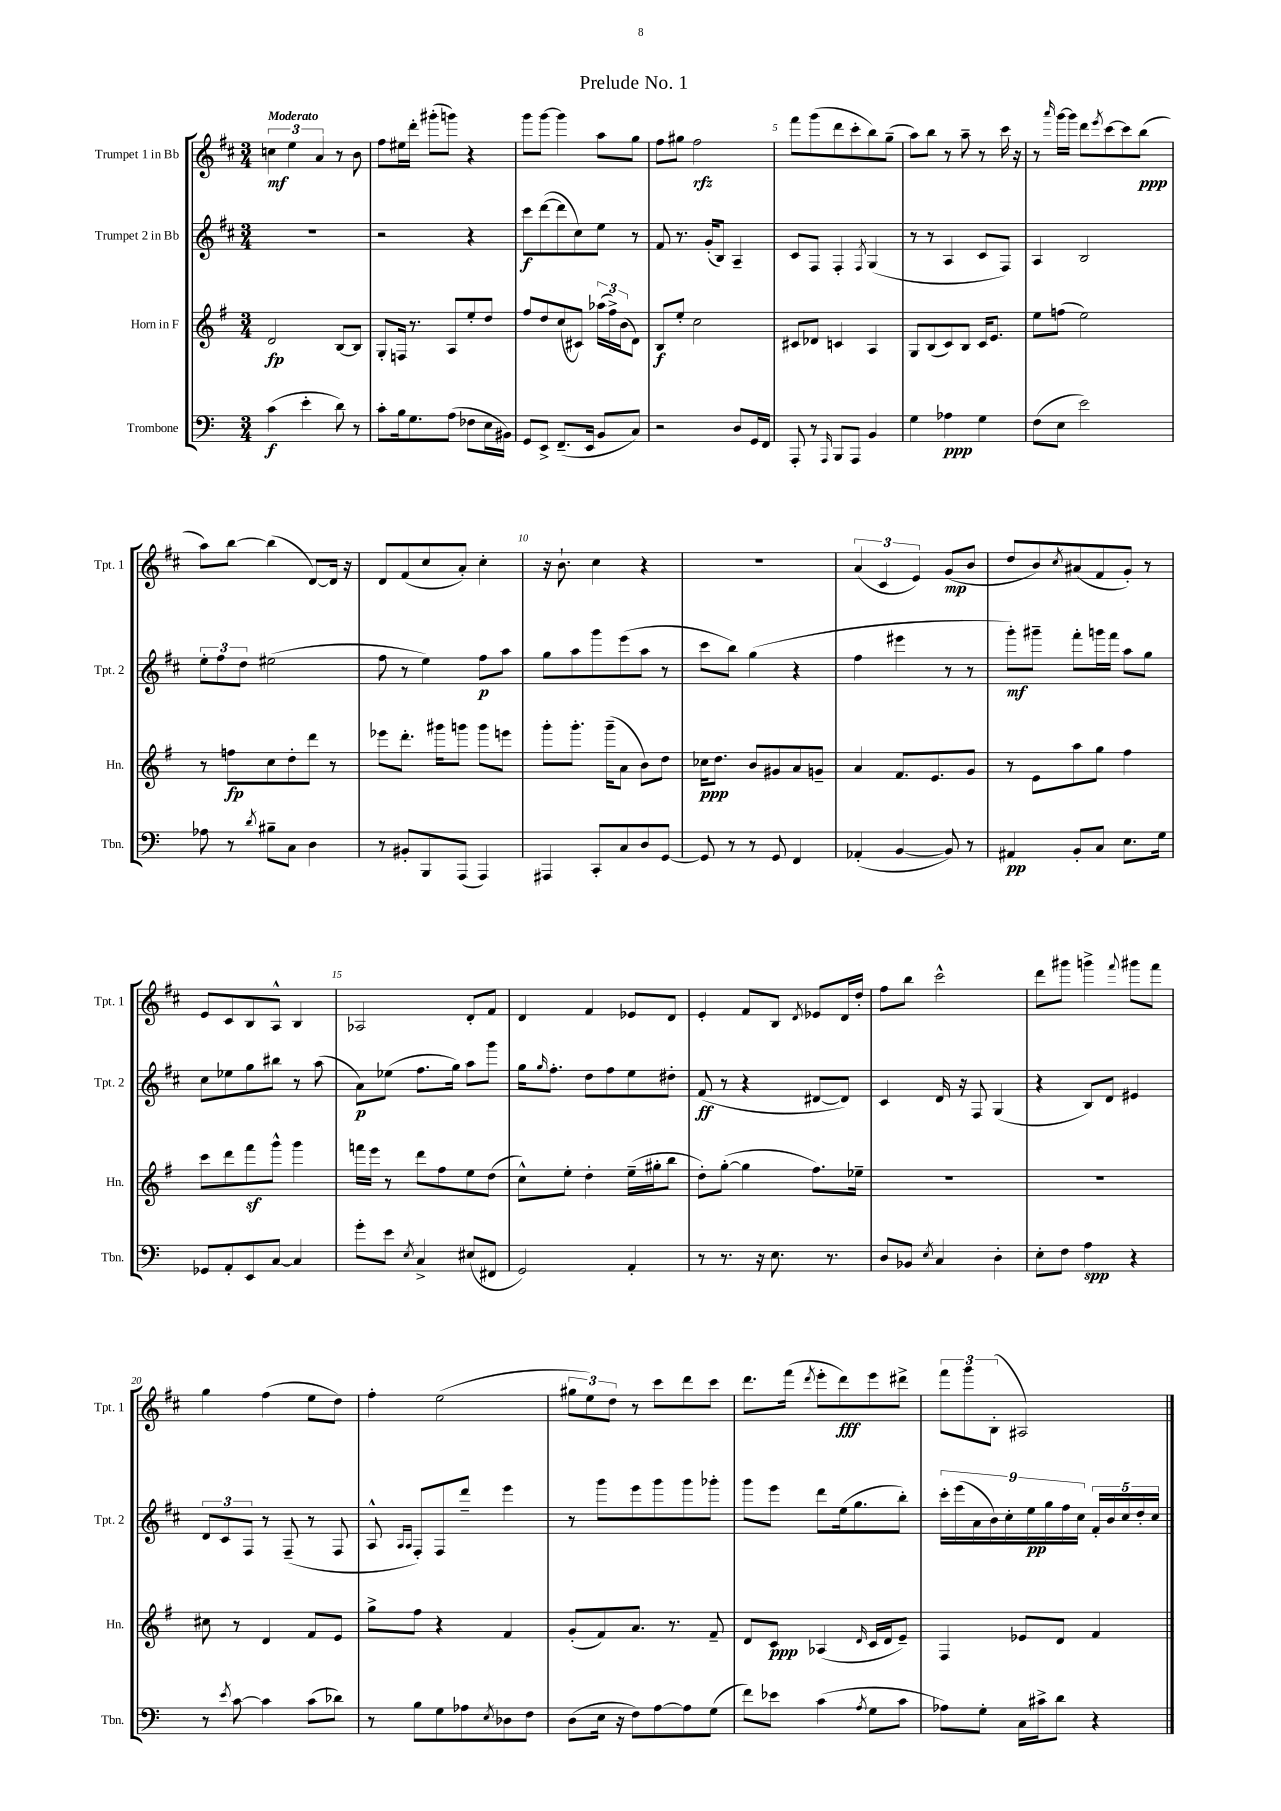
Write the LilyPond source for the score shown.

\header { title = "Prelude No. 1" }
<<
\new StaffGroup <<
\new Staff = "s0" \with { instrumentName = "Trumpet 1 in Bb" shortInstrumentName = "Tpt. 1" } {
    \clef treble \key d \major \numericTimeSignature \time 3/4 \tempo "Moderato"
    \tuplet 3/2 { c''4\mf e''4 a'4 } r8 b'8 |
    fis''8 eis''16 d'''16-. gis'''8-.( g'''8) r4 |
    g'''8 g'''8~ g'''4 a''8 g''8 |
    fis''8 gis''8 fis''2\rfz |
    fis'''8 g'''8( d'''8 cis'''8-. b''8) g''8--( |
    a''8) b''8 r8 a''8-- r8 cis'''16 r16 |
    r8 \grace { a'''16 } g'''16~ g'''16 d'''8 \acciaccatura { e'''8 } cis'''8~ cis'''8 b''8\ppp( |
    a''8) b''8~ b''4( d'8~) d'16 r16 |
    d'8 fis'8( cis''8 a'8-.) cis''4-. |
    r16 b'8.-! cis''4 r4 |
    R2. |
    \tuplet 3/2 { a'4( cis'4 e'4) } g'8\mp( b'8 |
    d''8 b'8) \acciaccatura { cis''8 } ais'8( fis'8 g'8-.) r8 |
    e'8 cis'8 b8 a8-^ b4 |
    aes2 d'8-. fis'8 |
    d'4 fis'4 ees'8 d'8 |
    e'4-. fis'8 b8 \acciaccatura { d'8 } ees'8 d'16 d''16-. |
    fis''8 b''8 cis'''2-^ |
    d'''8 gis'''8 g'''4-> \appoggiatura { fis'''8 } gis'''8 fis'''8 |
    g''4 fis''4( e''8 d''8) |
    fis''4-. e''2( |
    \tuplet 3/2 { gis''8 e''8) d''8 } r8 cis'''8 d'''8 cis'''8 |
    d'''8. fis'''16( \acciaccatura { d'''8 } e'''8-. d'''8\fff) e'''8 dis'''8-> |
    \tuplet 3/2 { fis'''8 g'''8 b8-.( } ais2) \bar "|." |
}
\new Staff = "s1" \with { instrumentName = "Trumpet 2 in Bb" shortInstrumentName = "Tpt. 2" } {
    \clef treble \key d \major \numericTimeSignature \time 3/4
    R2. |
    r2 r4 |
    cis'''8\f d'''8~( d'''8 cis''8) e''8 r8 |
    fis'8 r8. g'16-.( b8) a4-- |
    cis'8 fis8 fis4-. \acciaccatura { fis8 } g4( |
    r8 r8 a4 cis'8 fis8) |
    a4 b2 |
    \tuplet 3/2 { e''8-. fis''8 d''8 } eis''2( |
    fis''8 r8 e''4) fis''8\p a''8 |
    g''8 a''8 g'''8 e'''8( a''8 r8 |
    cis'''8 b''8) g''4( r4 |
    fis''4 eis'''4 r8 r8 |
    g'''8-.\mf) gis'''8-- fis'''8-. g'''16 fis'''16 a''8 g''8 |
    cis''8 ees''8 g''8 bis''8 r8 a''8( |
    a'8\p) ees''8( fis''8. g''16) a''8 g'''8 |
    g''16 \grace { g''16 } fis''8.-. d''8 fis''8 e''8 dis''8-. |
    fis'8\ff( r8 r4 dis'8~ dis'8) |
    cis'4 d'16 r16 fis8 g4( |
    r4 b8) d'8 eis'4 |
    \tuplet 3/2 { d'8 cis'8 fis8 } r8 fis8--( r8 fis8 |
    a8-^ \grace { a16 a16 } fis8-.) fis8 d'''8-- e'''4 |
    r8 g'''8 e'''8 g'''8 g'''8 ges'''8-. |
    g'''8 e'''8 d'''8 e''16( g''8. b''8-.) |
    \tuplet 9/8 { cis'''16-. e'''16( a'16 b'16) cis''16-. e''16\pp g''16 fis''16 cis''16 } \tuplet 5/4 { fis'16-. b'16 cis''16 d''16-. cis''16 } \bar "|." |
}
\new Staff = "s2" \with { instrumentName = "Horn in F" shortInstrumentName = "Hn." } {
    \clef treble \key g \major \numericTimeSignature \time 3/4
    d'2\fp b8~ b8 |
    g8-. f16 r8. a8 e''8-. d''8 |
    fis''8 d''8 c''8( cis'8) \tuplet 3/2 { aes''16( fis''16->) b'16( } d'8) |
    b8\f e''8-. c''2 |
    cis'8 des'8 c'4 a4 |
    g8 b8( c'8) b8 c'16 e'8. |
    e''8 f''8( e''2) |
    r8 f''8\fp c''8 d''8-. d'''8 r8 |
    ees'''8 d'''8.-. gis'''16 g'''8 g'''8 e'''8 |
    g'''8-. g'''8.-. g'''16--( a'8 b'8) d''8 |
    ces''16\ppp d''8. b'8 gis'8 a'8 g'8-- |
    a'4 fis'8. e'8. g'8 |
    r8 e'8 a''8 g''8 fis''4 |
    c'''8 d'''8 fis'''8\sf g'''8-^ g'''4 |
    f'''16 e'''16 r8 d'''8 fis''8 e''8 d''8( |
    c''8-^) e''8-. d''4-. e''16--( gis''16-. b''8 |
    d''8-.) g''8~-.( g''4 fis''8.) ees''16-- |
    R2. |
    R2. |
    cis''8 r8 d'4 fis'8 e'8 |
    g''8-> fis''8 r4 fis'4 |
    g'8-.( fis'8) a'8. r8. fis'8-- |
    d'8 c'8\ppp aes4( \grace { d'16 } c'16 d'16 e'8--) |
    fis4 ees'8 d'8 fis'4 \bar "|." |
}
\new Staff = "s3" \with { instrumentName = "Trombone" shortInstrumentName = "Tbn." } {
    \clef bass \key c \major \numericTimeSignature \time 3/4
    c'4\f( e'4-. d'8) r8 |
    c'8-. b16 g8. a8( fes8 e16 bis,16) |
    g,8 e,8-> f,8.--( e,16 b,8 c8) |
    r2 d8 g,16 f,16 |
    a,,8-. r8 \grace { a,,16 } b,,8 a,,8 b,4 |
    g4 aes4\ppp g4 |
    f8( e8 e'2) |
    aes8 r8 \acciaccatura { d'8 } bis8-- c8 d4 |
    r8 bis,8-. b,,8 a,,8( a,,4) |
    ais,,4 c,8-. c8 d8 g,8~ |
    g,8 r8 r8 g,8 f,4 |
    aes,4-.( b,4~ b,8) r8 |
    ais,4\pp b,8-. c8 e8. g16 |
    ges,8 a,8-. e,8 c8~ c4 |
    g'8-. e'8 \acciaccatura { e8 } c4-> eis8( fis,8 |
    g,2) a,4-. |
    r8 r8. r16 e8. r8. |
    d8 bes,8 \acciaccatura { e8 } c4 d4-. |
    e8-. f8 a4\spp r4 |
    r8 \acciaccatura { e'8 } c'8~ c'4 c'8( des'8) |
    r8 b8 g8 aes8 \acciaccatura { e8 } des8 f8 |
    d8( e16 r16 f8) a8~ a8 g8( |
    f'8) ees'8 c'4( \acciaccatura { a8 } g8 c'8 |
    aes8) g8-. c16 cis'16-> d'8 r4 \bar "|." |
}
>>
>>
\layout { \context { \Score \override BarNumber.break-visibility = ##(#f #t #t) barNumberVisibility = #(every-nth-bar-number-visible 5) } }
